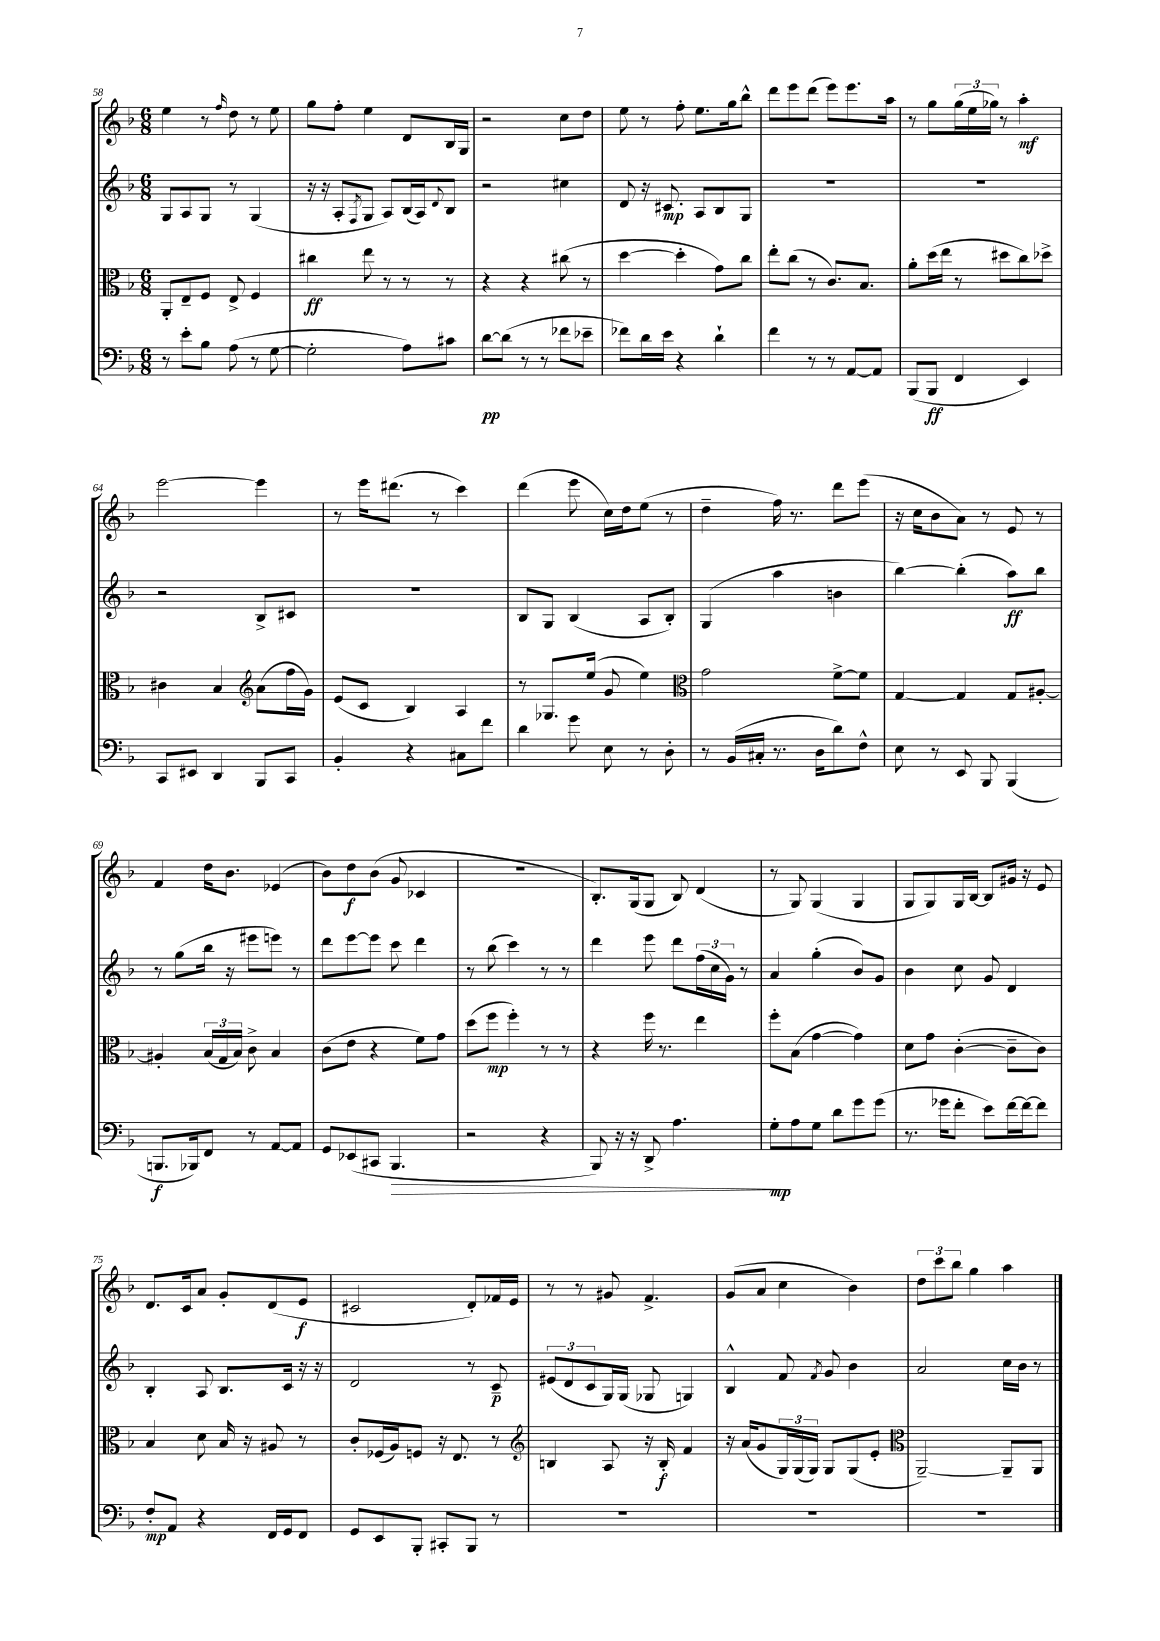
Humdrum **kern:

**kern	**kern	**kern	**kern
*staff4	*staff3	*staff2	*staff1
*clefF4	*clefC3	*clefG2	*clefG2
*k[b-]	*k[b-]	*k[b-]	*k[b-]
*M6/8	*M6/8	*M6/8	*M6/8
8r	8AA'/L	8G/L	4ee\
8e'\L	8E~/	8A/	.
8B-\J	8F/J	8G/J	8r
.	.	.	16qqff/
(8A\	8E^/	8r	8dd\
8r	4F/	(4G/	8r
[8G\	.	.	8ee\
=	=	=	=
2G'\]	4cc#\	16r	8gg\L
.	.	16r	.
.	.	8A'/L	8ff'\J
.	.	8qF/	.
.	8ee\	8G/J	4ee\
.	8r	8A/L)	.
8A\L)	8r	(16B-/L	8d/L
.	.	16A/J)	.
.	.	8qqd/	.
8c#\J	8r	8B-/J	16B-/L
.	.	.	16G/JJ
=	=	=	=
[8d\L	4r	2r	2r
(8d\]J	.	.	.
8r	4r	.	.
8r	.	.	.
8f-\L	(8cc#\	4cc#\	8cc\L
8e-~\J	8r	.	8dd\J
=	=	=	=
8f-\L)	[4dd\	8d/	8ee\
16d\L	.	16r	8r
16e\JJ	.	8.c#/	.
4r	4dd'\]	.	8ff'\
.	.	8A/L	8.ee\L
4d`\	8g\L)	8B-/	.
.	.	.	16gg\k
.	8cc\J	8G/J	8bb-^^\J
=	=	=	=
4f\	8ee'\L	2.r	8ddd\L
.	(8cc\J	.	8eee\
8r	8r	.	(8ddd\J
8r	8.c/L)	.	8eee\L)
[8AA/L	.	.	8.eee\
.	8.B-/J	.	.
8AA/]J	.	.	.
.	.	.	16aa\Jk
=	=	=	=
(8BBB-/L	8a'\L	2.r	8r
8BBB-/J	(16dd\L	.	8gg\L
.	16ee\JJ	.	.
4FF/	8r	.	(24gg\L
.	.	.	24ee\
.	.	.	24gg-\JJ)
.	8dd#\L	.	8r
4EE/)	8cc\)	.	4aa'\
.	8dd-^\J	.	.
=	=	=	=
8CC/L	4c#\	2r	[2eee\
8EE#/J	.	.	.
4DD/	4B-/	.	.
*	*clefG2	*	*
8BBB-/L	(8a\L	8B-^/L	4eee\]
8CC/J	16ff\L	8c#/J	.
.	16g\JJ)	.	.
=	=	=	=
4BB-'/	(8e/L	2.r	8r
.	8c/J	.	16eee\LK
.	.	.	(8.ddd#\J
4r	4B-/)	.	.
.	.	.	8r
8C#\L	4A/	.	4ccc\)
8f\J	.	.	.
=	=	=	=
4d\	8r	8B-/L	(4ddd\
.	8.G-/L	8G/J	.
8g\	.	(4B-/	8eee\
.	(16ee/Jk	.	.
8E\	8g/	.	16cc\LL)
.	.	.	16dd\J
8r	4ee\)	8A/L	(8ee\J
8D'\	.	8B-'/J)	8r
=	=	=	=
*	*clefC3	*	*
8r	2g\	(4G/	4dd~\
(16BB-/LL	.	.	.
16C#'/JJ	.	.	.
8.r	.	4aa\	16ff\)
.	.	.	8.r
16D\LK	.	.	.
8d\)	[8f^\L	4b\	8ddd\L
8F^^\J	8f\]J	.	(8eee\J
=	=	=	=
8E\	[4G/	[4bb-\)	16r
.	.	.	16cc\LK
8r	.	.	8b-\
8EE/	4G/]	(4bb-'\]	8a\J)
8BBB-/	.	.	8r
(4BBB-/	8G/L	8aa\L)	8e/
.	[8A#'/J	8bb-\J	8r
=	=	=	=
8.BBB/L	4A#'/]	8r	4f/
.	.	(8gg\L	.
16BBB-/k)	.	.	.
8FF/J	(24B-/LL	16bb-\Jk	16dd\LK
.	24G/	.	.
.	.	16r	8.b-\J
.	24B-/JJ)	.	.
8r	8c^\	8eee#\L	.
[8AA/L	4B-/	8eee\J)	(4e-/
8AA/]J	.	8r	.
=	=	=	=
8GG/L	(8c\L	8ddd\L	8b-\L)
(8EE-/	8e\J	[8eee\	8dd\
8CC#/J	4r	8eee\]J	(8b-\J
4.BBB-/	.	8ccc\	8g/
.	8f\L)	4ddd\	4c-/
.	8g\J	.	.
=	=	=	=
2r	(8dd\L	8r	2.r
.	8ff\J	(8bb-\	.
.	4ff'\)	4ccc\)	.
4r	8r	8r	.
.	8r	8r	.
=	=	=	=
8BBB-/)	4r	4ddd\	8.B-'/L)
16r	.	.	.
16r	.	.	(16G/k
8DD^/	16ff\	8eee\	8G/J
.	8.r	.	.
4.A\	.	8ddd\L	8B-/)
.	4ee\	(24ff\L	(4d/
.	.	24cc\	.
.	.	24g\JJ)	.
.	.	8r	.
=	=	=	=
8G'\L	8ff'\L	4a/	8r
8A\	(8B-\J	.	8G/)
8G\J	[4g\	(4gg'\	(4G/
8d\L	.	.	.
8g\	4g\])	8b-/L)	4G/
(8g\J	.	8g/J	.
=	=	=	=
8.r	8d\L	4b-\	8G/L
.	8g\J	.	8G/)
16g-\LK	.	.	.
8f'\J	([4c'\	8cc\	16G/L
.	.	.	[16B-/JJ
8e\L)	.	8g/	8B-/]L
[16f\L	8c~\]L	4d/	16g#/Jk
16f\_J	.	.	16r
8f\]J	8c\J)	.	8e/
=	=	=	=
8F'/L	4B-/	4B-'/	8.d/L
8AA/J	.	.	.
.	.	.	16c/k
4r	8d\	8A/	8a/J
.	16B-/	8.B-/L	8g'/L
.	16r	.	.
16FF/LL	8A#/	.	(8d/
16GG/J	.	16c/Jk	.
8FF/J	8r	16r	8e/J
.	.	16r	.
=	=	=	=
8GG/L	8c'/L	2d/	2c#/
8EE/	(16F-/L	.	.
.	16A/J)	.	.
8BBB-'/J	8F/J	.	.
8CC#'/L	16r	.	.
.	8.E/	.	.
8BBB-/J	.	8r	8d'/L)
8r	8r	8c~/	16f-/L
.	.	.	16e/JJ
=	=	=	=
*	*clefG2	*	*
2.r	4B/	(12e#/L	8r
.	.	12d/	.
.	.	.	8r
.	.	12c/	.
.	8A/	16G/L)	8g#/
.	.	(16G/JJ	.
.	16r	8G-/	4.f^/
.	16B'/	.	.
.	4f/	4G/)	.
=	=	=	=
2.r	16r	4B-^^/	(8g/L
.	(16a/LK	.	.
.	8g/	.	8a/J
.	24G/L)	8f/	4cc\
.	(24G/	.	.
.	24G/JJ)	.	.
.	.	8qf/	.
.	8G/L	8g/	.
.	(8G/	4b-\	4b-\)
.	8e'/J	.	.
=	=	=	=
*	*clefC3	*	*
2.r	[2AA~/)	2a/	12dd\L
.	.	.	12ccc\
.	.	.	12bb-\J
.	.	.	4gg\
.	8AA~/]L	16cc\LL	4aa\
.	.	16b-\JJ	.
.	8AA/J	8r	.
==	==	==	==
*-	*-	*-	*-
